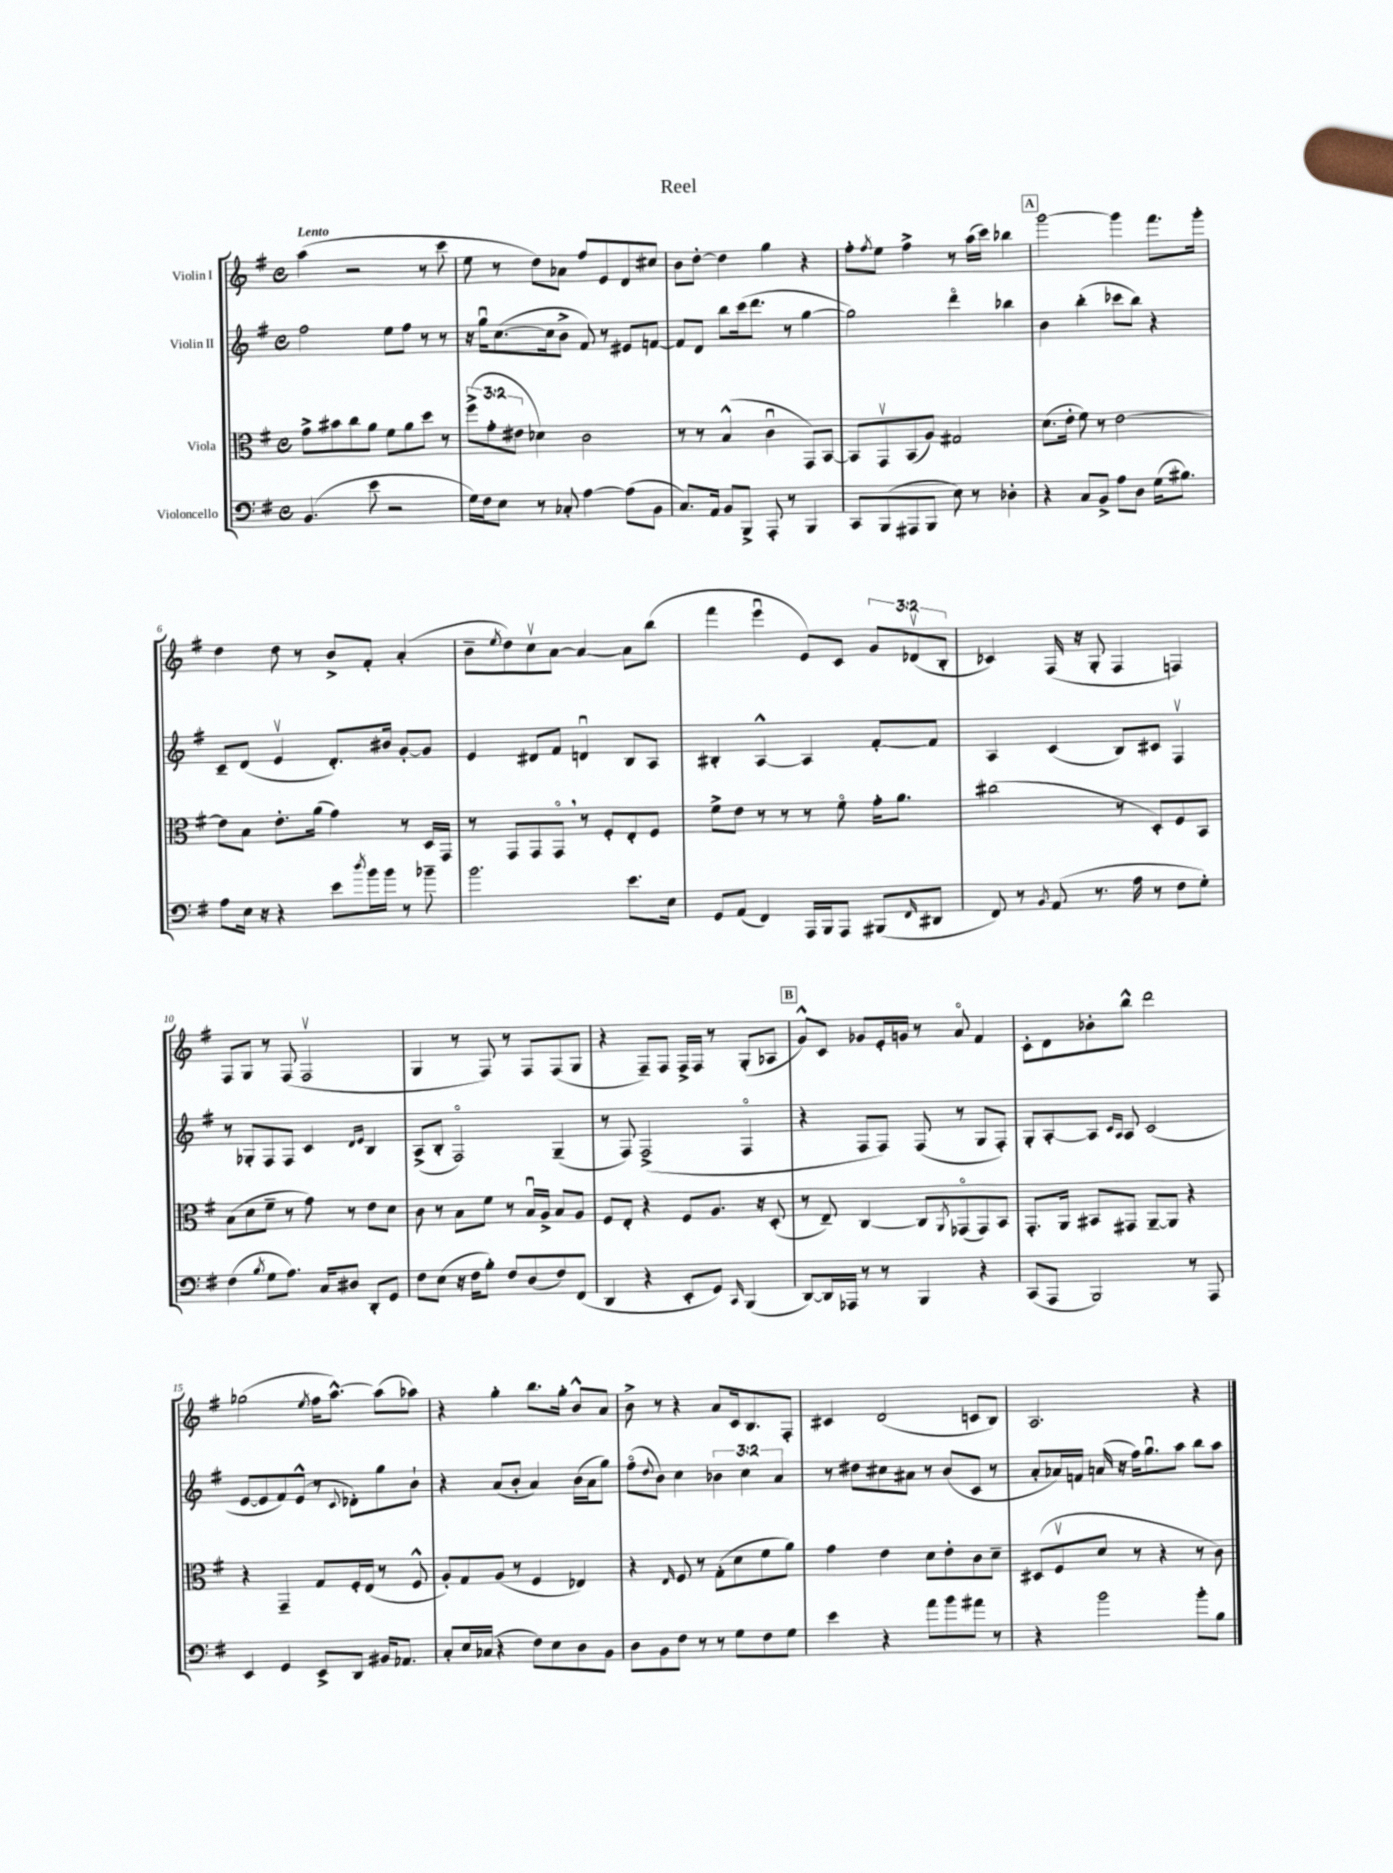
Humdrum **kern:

**kern	**kern	**kern	**kern
*part4	*part3	*part2	*part1
*staff4	*staff3	*staff2	*staff1
*I"Violoncello	*I"Viola	*I"Violin II	*I"Violin I
*clefF4	*clefC3	*clefG2	*clefG2
*k[f#]	*k[f#]	*k[f#]	*k[f#]
*M4/4	*M4/4	*M4/4	*M4/4
*met(c)	*met(c)	*met(c)	*met(c)
=1	=1	=1	=1
!	!	!	!LO:TX:a:B:t=Lento
(4.BB/	8g^\L	2ff#\	(4aa\
.	8b#X\	.	.
.	8cc\	.	2r
8e\	8a\J	.	.
2r	8f#\L	8ee\L	.
.	8a\	8ff#\J	.
.	8dd\J	8r	8r
.	8r	8r	8ccc\
=2	=2	=2	=2
16G\LL)	(12ff#^\L	16r	8ee\
16F#\J	.	16ggu\KL	.
.	12g'\	.	.
8E\J	.	([8.cc\	8r
.	12e#X\J	.	.
8r	4d-X\)	.	8dd\L)
.	.	16cc\k]	.
8C-X'/	.	8b^\J	8a-X\J
[4A\	2c\	8f#/)	8ff#/L
.	.	8r	8e/
(8A\L]	.	8e#X/L	8d/
8BB\J	.	[8fn/J	8cc#X/J
=3	=3	=3	=3
8.C/L)	8r	8f/L]	8b\L
.	8r	8d/J	[8dd'\J
16AA/Jk	.	.	.
8BB/L	(4B^^/	8bb\L	4dd\]
8BBB^/J	.	(16ccc\k	.
.	.	8.ddd\J	.
8AAA'/	4cu\	.	4gg\
8r	.	8r	.
4BBB/	8GG/L)	[4gg\	4r
.	[8BB/J	.	.
=4	=4	=4	=4
8CC/L	8BB/L]	2gg\])	8ff#'\L
.	.	.	8qff#/
(8BBB/	8GGv/	.	8ee\J
8AAA#X/	(8BB/	.	4ff#^\
8BBB/J	8A/J)	.	.
8E\)	2G#X/	4ddd\	8r
8r	.	.	(16aa\LL
.	.	.	16ccc\JJ)
4D-X'\	.	4bb-X\	4bb-X\
!!LO:REH:place=s1:t=A
=5	=5	=5	=5
4r	(8.d\L	4b\	[2ggg\
.	16e'\Jk	.	.
8C/L	8f#\)	(4bb'\	.
8BB^/J	8r	.	.
8A\L	[2e\	8ccc-X\L	4ggg\]
8D\J	.	8bb\J)	.
(16G\KL	.	4r	8.fff#\L
8.B#X\J)	.	.	.
.	.	.	16ggg'\Jk
!!LO:LB:g=z
=6	=6	=6	=6
8A\L	8e\L]	8c~/L	4dd\
16E\Jk	8B\J	(8d/J	.
16r	.	.	.
4r	8.e'\L	4ev/	8dd\
.	.	.	8r
.	(16a\Jk	.	.
8e\L	4g\)	8.d'/L)	8b^/L
8qdd/	.	.	.
16b\L	.	.	8f#'/J
16b\JJ	.	16b#X/Jk	.
8r	8r	[8g'/L	(4a'/
8b-X~\	16D/LL	8g/J]	.
.	16GG/JJ	.	.
=7	=7	=7	=7
2.b\	8r	4e/	8b~\L
.	.	.	8qee/
.	8GG/L	.	8dd\)
.	8GG/	8d#X/L	8ccv\
.	8GG,/J	8f#/J	[8a\J
.	8r	4dnu/	4a/_
.	8F#'/L	.	.
8.e\L	8E'/	8B/L	8a\L]
.	8F#/J	8A/J	(8bb\J
16E\Jk	.	.	.
=8	=8	=8	=8
8GG/L	8f#^\L	4B#X'/	4fff#\
(8AA/J	8e\J	.	.
4FF#/)	8r	[4A^^/	4eeeu\
.	8r	.	.
16AAA/LL	8r	4A/]	8e/L)
16BBB/J	.	.	.
8AAA/J	8f#\	.	8c/J
(8BBB#X/L	16g'\KL	[8f#'/L	12g/L
.	8.a\J	.	.
.	.	.	(12d-Xv/
16qqFF#/	.	.	.
8DD#X/J	.	8f#/J]	.
.	.	.	12B'/J
=9	=9	=9	=9
8FF#/)	(2cc#X\	4A/	4c-X/)
8r	.	.	.
8qBB/	.	.	.
(8AA/	.	(4c/	(16F#/
.	.	.	16r
8.r	.	.	8G'/
.	8r	8B/L)	4F#/
16A\	.	.	.
8r	8D'/L)	8c#X/J	.
8F#\L	8F#/	4F#v/	4Fn/)
8G'\J)	8BB/J	.	.
!!LO:LB:g=z
=10	=10	=10	=10
(4F#\	(8B\L	8r	8F#/L
.	8d\	8G-X'/L	8G/J
8qB/	.	.	.
8G\L	8f#~\J	8F#/	8r
8.A\J)	8r	8F#/J	(8F#/
.	8g\)	4c/	2F#v/
16C/KL	.	.	.
8D#X/J	8r	.	.
.	.	16qqd/LL	.
.	.	16qqe/JJ	.
8DD'/L	8e\L	4B/	.
8GG/J	8d\J	.	.
=11	=11	=11	=11
8F#\L	8c\	(8A^/L	4G/
(8E\J	8r	8B'/J	.
16r	8B\L	2F#/)	8r
16F#\KL	.	.	.
8B'\J)	8f#\J	.	8F#/)
8F#/L	8r	.	8r
(8D/	16Bu/LL	.	8F#/L
.	16A^/JJ	.	.
8F#/)	8B/L	(4G~/	(8F#/
(8FF#/J	8A/J	.	8G/J
=12	=12	=12	=12
4DD/	8F#/L	8r	4r
.	8E'/J	8F#/)	.
4r	4r	(2F#^/	8F#~/L)
.	.	.	8F#/J
8EE'/L	8F#/L	.	16F#^/LL
.	.	.	16F#/JJ
8GG/J)	8.A/J	.	8r
16qqCC/	.	.	.
(4BBB/	.	4F#/	(8G'/L
.	16r	.	.
.	(8D'/	.	8A-X/J
!!LO:REH:place=s1:t=B
=13	=13	=13	=13
[8DD/L)	8r	4r	8g^^/L)
16DD/L]	8E~/)	.	8c/J
16AAA-X/JJ	.	.	.
8r	[4C/	8F#/L	8g-X/L
8r	.	8F#/J)	16e'/L
.	.	.	16gn/JJ
4BBB/	8C/L]	(8F#/	8r
.	8qAA/	.	.
.	(8GG-X/	8r	8a/
4r	8GG-/)	8G/L	4f#/
.	8BB/J	8F#'/J)	.
=14	=14	=14	=14
(8CC/L	8.GG'/L	8G'/L	8c'\L
8AAA/J	.	[8A'/	8d\
.	16AA/Jk	.	.
2BBB/)	8BB#X/L	8A/J]	8b-X'\
.	.	16qqc/LL	.
.	.	16qqA/JJ	.
.	8GG#X/J	8A/	8bb^^\J
.	[8AA~/L	(2c/	2ddd\
.	8AA/J]	.	.
8r	4r	.	.
8AAA/	.	.	.
!!LO:LB:g=z
=15	=15	=15	=15
4EE/	4r	[8e/L	(2gg-X\
.	.	8e/]	.
4GG/	4GG~/	8f#/)	.
.	.	(8e^^/J	.
.	.	.	8qee/
8EE^/L	8G/L	8r	16ff#\KL
.	.	.	[8.aa^^\J)
.	.	8qqc/	.
8DD/J	16F#'/L	8d-X'\L)	.
.	(16E/JJ	.	.
16BB#X/KL	8r	8gg\	(8aa\L]
8.AA-X/J	.	.	.
.	8F#^^/	8b`\J	8aa-X\J)
=16	=16	=16	=16
8C'/L	8A'/L)	4r	4r
16E/L	8G/	.	.
(16C-X/JJ	.	.	.
4r	(8A/J	(8a/L	4gg'\
.	8r	8b'/J	.
8F#\L)	4F#/	4a/)	8.bb\L
8E\	.	.	.
.	.	.	16gg'\Jk
8D\	4E-X/)	(16b\LL	8b^^/L
.	.	16a\J	.
8BB\J	.	8gg\J)	8a/J
=17	=17	=17	=17
8D\L	4r	(8ff#\L	8b^\
.	.	8qqdd/	.
8BB\	.	8b\J)	8r
.	16qqE/	.	.
8F#\J	8F#/	4cc\	4r
8r	8r	.	.
8r	(8G'\L	6b-X\	8a/L
8G\L	8d\	.	16c/k
.	.	6cc\	.
.	.	.	8.B/
8F#\	8f#\	.	.
.	.	6a/	.
8G\J	8a\J)	.	8F#'/J
=18	=18	=18	=18
4e\	4g\	8r	4c#X/
.	.	8dd#X\L	.
4r	4e\	8cc#X\	(2d/
.	.	8a#X\J	.
8a\L	8d\L	8r	.
8b\	8e'\	(8b/L	.
8a#X\J	8c\	8c/J	8cn/L
8r	8d~\J	8r	8B/J)
=19	=19	=19	=19
4r	(8D#X/L	8a'/L	2.A/
.	8F#v/	16a-X/L)	.
.	.	16fn/JJ	.
2b\	8d/J	(16an/	.
.	.	16r	.
.	8r	16ff#\KL)	.
.	.	8.ggu\	.
.	4r	.	.
.	.	8aa\J	.
8b'\L	8r	8bb\L	4r
8B\J	8c\)	8aa\J	.
==	==	==	==
*-	*-	*-	*-
